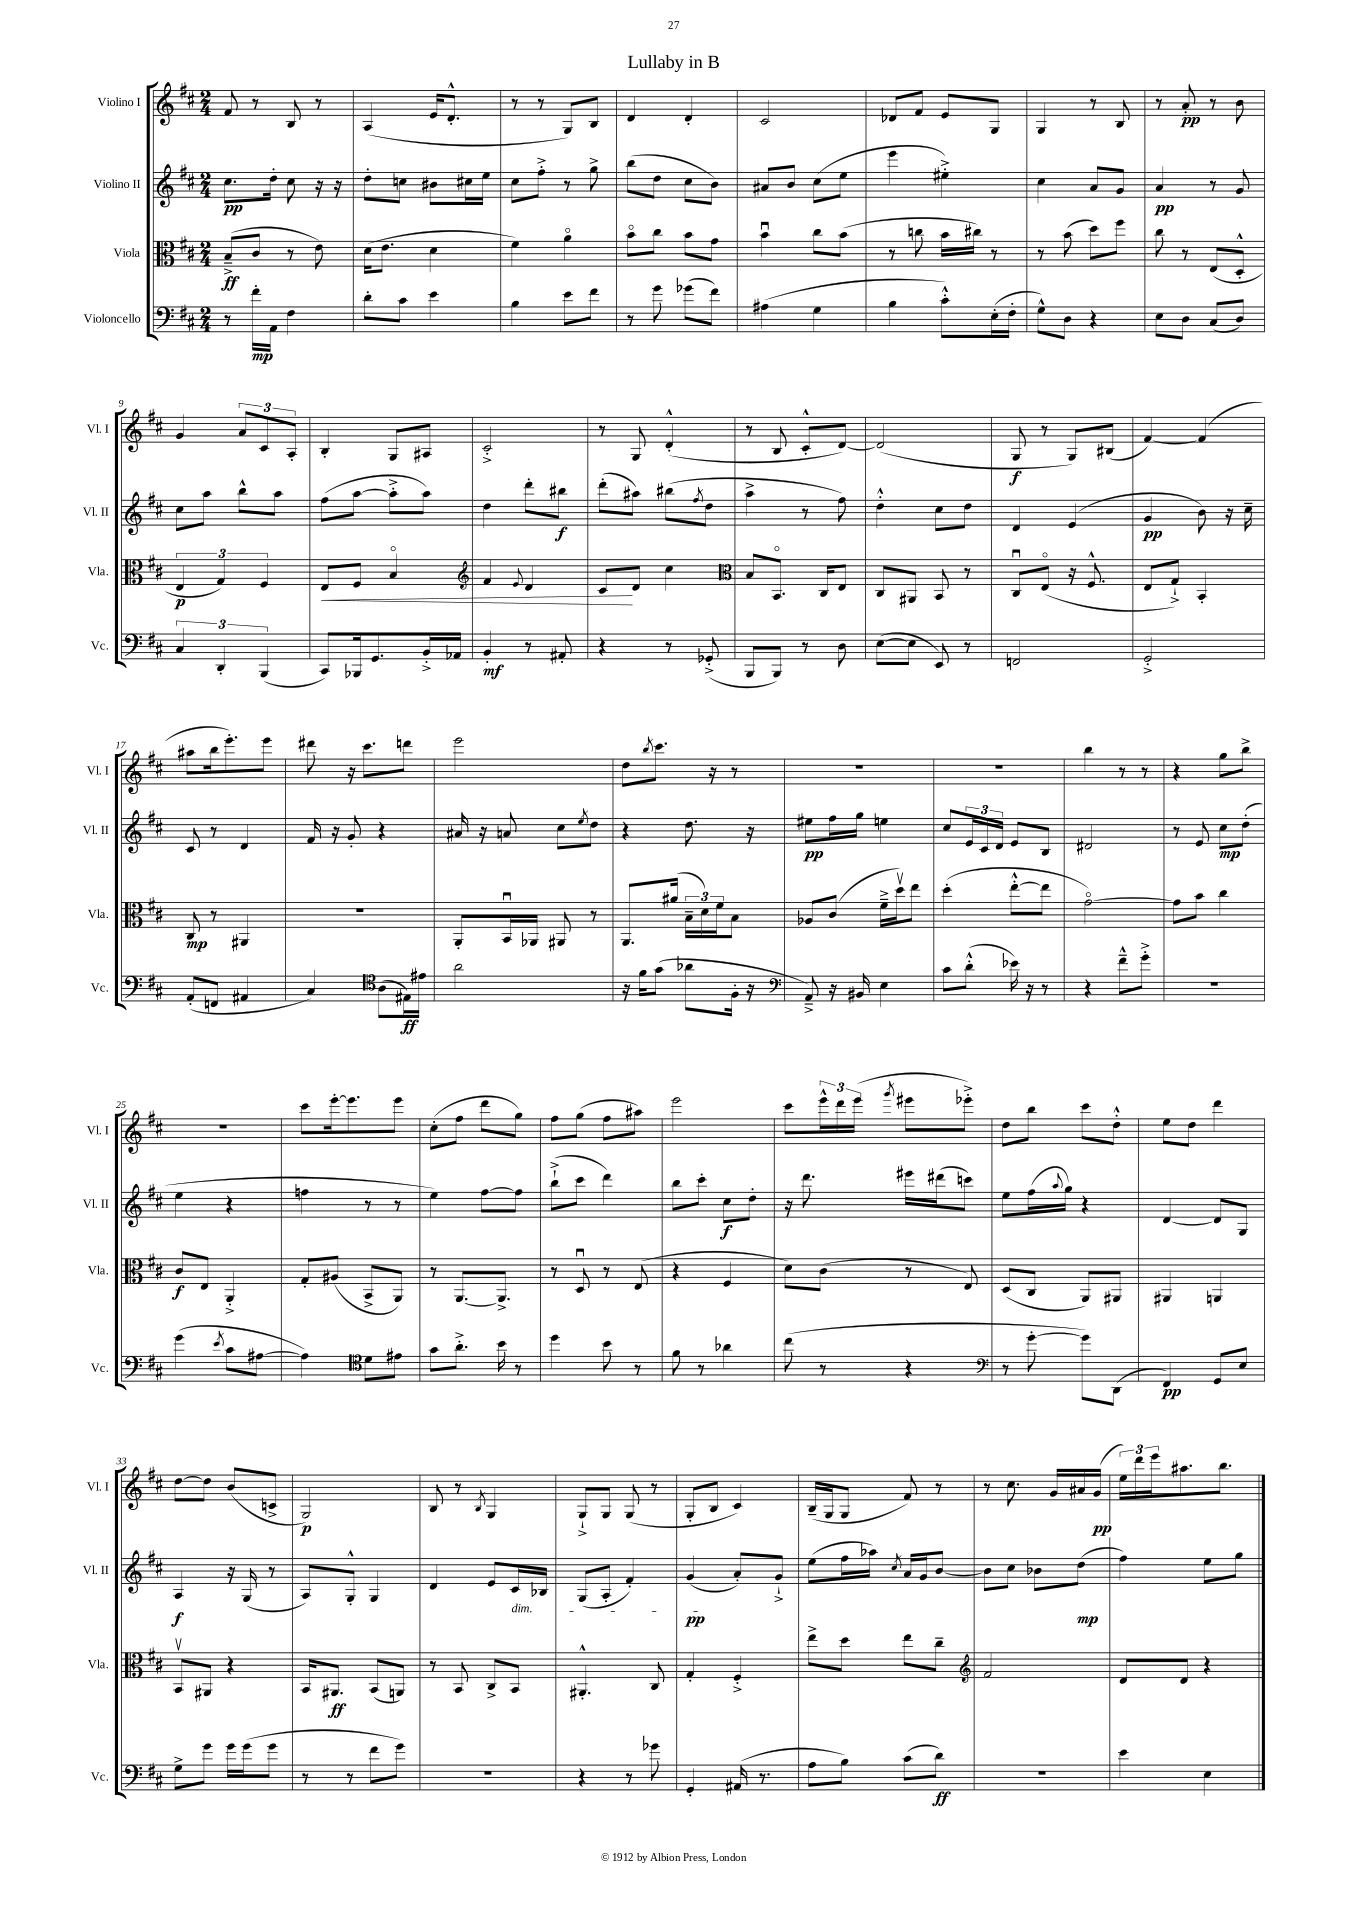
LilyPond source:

\header { title = "Lullaby in B" }
<<
\new StaffGroup <<
\new Staff = "s0" \with { instrumentName = "Violino I" shortInstrumentName = "Vl. I" } {
    \clef treble \key d \major \numericTimeSignature \time 2/4
    fis'8 r8 b8 r8 |
    a4( e'16 d'8.-.-^ |
    r8 r8 g8) b8 |
    d'4 d'4-. |
    cis'2 |
    des'8 fis'8 e'8 g8 |
    g4 r8 b8 |
    r8 a'8-.\pp r8 b'8 |
    g'4 \tuplet 3/2 { a'8 cis'8 a8-. } |
    b4-. g8 ais8 |
    cis'2-.-> |
    r8 g8 d'4-.-^( |
    r8 b8 cis'8-.-^ d'8~) |
    d'2( |
    g8\f r8 g8) bis8( |
    fis'4~) fis'4( |
    ais''8 b''16 e'''8.-.) e'''8 |
    dis'''8 r16 cis'''8. d'''8 |
    e'''2 |
    d''8 \acciaccatura { b''8 } cis'''8. r16 r8 |
    R2 |
    r2 |
    b''4 r8 r8 |
    r4 g''8 b''8-> |
    r2 |
    cis'''8 e'''16~-. e'''8. e'''8 |
    cis''8-.( fis''8 d'''8 g''8) |
    fis''8 g''8( fis''8 ais''8) |
    e'''2 |
    cis'''8 \tuplet 3/2 { e'''16-^ d'''16 e'''16( } \acciaccatura { g'''8 } eis'''8 ees'''8-.->) |
    d''8 b''8 cis'''8 d''8-.-^ |
    e''8 d''8 d'''4 |
    d''8~ d''8 b'8( c'8-> |
    g2\p) |
    b8 r8 \acciaccatura { b8 } g4 |
    g8-!-> g8 g8( r8 |
    g8-. b8 cis'4) |
    b16--( g16 g8 fis'8) r8 |
    r8 cis''8. g'16 ais'16 g'16\pp( |
    \tuplet 3/2 { e''16) d'''16 e'''16 } ais''8. b''8. \bar "|." |
}
\new Staff = "s1" \with { instrumentName = "Violino II" shortInstrumentName = "Vl. II" } {
    \clef treble \key d \major \numericTimeSignature \time 2/4
    cis''8.\pp d''16-. cis''8 r16 r16 |
    d''8-. c''8 bis'8 cis''16 e''16 |
    cis''8 fis''8-.-> r8 g''8-> |
    b''8( d''8 cis''8 b'8) |
    ais'8 b'8 cis''8( e''8 |
    e'''4 eis''4-.->) |
    cis''4 a'8 g'8 |
    a'4\pp r8 g'8 |
    cis''8 a''8 b''8-^ a''8 |
    fis''8( a''8~ a''8-.-> a''8) |
    d''4 d'''8-. bis''8\f |
    d'''8-.( ais''8) bis''8( \acciaccatura { fis''8 } d''8 |
    a''4-> r8 fis''8) |
    d''4-.-^ cis''8 d''8 |
    d'4 e'4( |
    g'4\pp b'8) r16 cis''16-- |
    cis'8 r8 d'4 |
    fis'16 r16 g'8-. r4 |
    ais'16 r16 a'8 cis''8 \acciaccatura { e''8 } d''8 |
    r4 d''8. r16 |
    eis''8\pp fis''16 g''16 e''4 |
    cis''8 \tuplet 3/2 { e'16 cis'16 d'16 } e'8 b8 |
    dis'2 |
    r8 e'8 cis''8\mp d''8-.( |
    e''4 r4 |
    f''4 r8 r8 |
    e''4) fis''8~ fis''8 |
    b''8-!->( cis'''8 d'''4) |
    b''8 cis'''8-. cis''8\f d''8-. |
    r16 d'''8. eis'''16 dis'''16( c'''8) |
    e''8 fis''16( \appoggiatura { a''8 } g''16) r4 |
    d'4~ d'8 g8 |
    a4\f r16 g16( r8 |
    a8) g8-.-^ g4 |
    d'4 e'8 cis'16\dim bes16 |
    g8( a8-. fis'4-.) |
    g'4\pp\!( a'8-.) g'8-!-> |
    e''8( fis''16 aes''16) \acciaccatura { cis''8 } a'16 g'16 b'8~ |
    b'8 cis''8 bes'8 d''8\mp( |
    fis''4) e''8 g''8 \bar "|." |
}
\new Staff = "s2" \with { instrumentName = "Viola" shortInstrumentName = "Vla." } {
    \clef alto \key d \major \numericTimeSignature \time 2/4
    b8--->\ff( cis'8 r8 e'8) |
    d'16( e'8. d'4 |
    fis'4) a'4\flageolet |
    b'8\flageolet cis''8 b'8 g'8 |
    b'4\downbow cis''8 b'8( |
    r8 c''8 b'16 cis''16) r8 |
    r8 b'8( d''8) fis''8 |
    cis''8 r8 e8( d8-.-^ |
    \tuplet 3/2 { e4\p g4) fis4 } |
    e8\< fis8 b4\flageolet |
    \clef treble fis'4 \appoggiatura { e'8 } d'4 |
    cis'8\! d'8 cis''4 |
    \clef alto b8 b,8.\flageolet cis16 e8 |
    cis8 ais,8 b,8 r8 |
    cis8\downbow e8\flageolet( r16 fis8.-^ |
    e8 g8-!->) b,4-. |
    cis8\mp r8 ais,4 |
    r2 |
    a,8-. b,16\downbow aes,16 ais,8 r8 |
    a,8. ais'16( \tuplet 3/2 { b16-- d'16) fis'16 } b8 |
    aes8 cis'8( fis'16---> d''16\upbow) e''8 |
    d''4-.( e''8~-.-^ e''8 |
    g'2~\flageolet) |
    g'8 b'8 cis''4 |
    cis'8\f e8 a,4-.-> |
    g8-. ais8( b,8-> a,8) |
    r8 a,8.~ a,8.-> |
    r8 d8\downbow r8 e8( |
    r4 fis4 |
    d'8) cis'8( r8 e8) |
    d8( cis8 a,8) ais,8 |
    ais,4 a,4 |
    b,8\upbow ais,8 r4 |
    b,16 ais,8.\ff b,8( a,8) |
    r8 b,8 cis8-> b,8 |
    ais,4.-.-^ cis8 |
    g4-. fis4-.-> |
    e''8-> d''8 e''8 cis''8-- |
    \clef treble fis'2 |
    d'8 d'8 r4 \bar "|." |
}
\new Staff = "s3" \with { instrumentName = "Violoncello" shortInstrumentName = "Vc." } {
    \clef bass \key d \major \numericTimeSignature \time 2/4
    r8 fis'16-.\mp a,16 fis4 |
    d'8-. cis'8 e'4 |
    b4 e'8 fis'8 |
    r8 g'8 ges'8( fis'8) |
    ais4( g4 |
    b4 cis'8-.-^) e16-.( fis16-. |
    g8-^) d8 r4 |
    e8 d8 cis8( d8) |
    \tuplet 3/2 { cis4 d,4-. b,,4( } |
    cis,8) bes,,16 g,8. b,16-.-> aes,16 |
    b,4-.\mf r8 ais,8-. |
    r4 r8 ges,8-.->( |
    b,,8 b,,8) r8 d8 |
    e8~( e8 e,8) r8 |
    f,2 |
    g,2-.-> |
    a,8-.( f,8 ais,4 |
    cis4) \clef tenor a8( eis16\ff) eis'16 |
    a'2 |
    r16 fis'16 g'8( aes'8 fis16-. r16 |
    \clef bass a,8--->) r16 bis,16 e4 |
    cis'8 d'8-.-^( ees'16) r16 r8 |
    r4 fis'8---^ g'8-.-> |
    R2 |
    g'4( \acciaccatura { e'8 } cis'8 ais8~ |
    ais4) \clef tenor d'8 eis'8 |
    g'8 a'8.-.-> b'16 r8 |
    d''4 b'8 r8 |
    fis'8 r8 aes'4 |
    cis''8( r8 r4 |
    \clef bass r8 g'8~-. g'8) d,8( |
    fis,4\pp) g,8 e8 |
    g8-> g'8 g'16 g'16( g'8 |
    r8 r8 fis'8 g'8) |
    R2 |
    r4 r8 ges'8 |
    g,4-. ais,16( r8. |
    a8 b8) cis'8( d'8\ff) |
    r2 |
    e'4 e4 \bar "|." |
}
>>
>>
